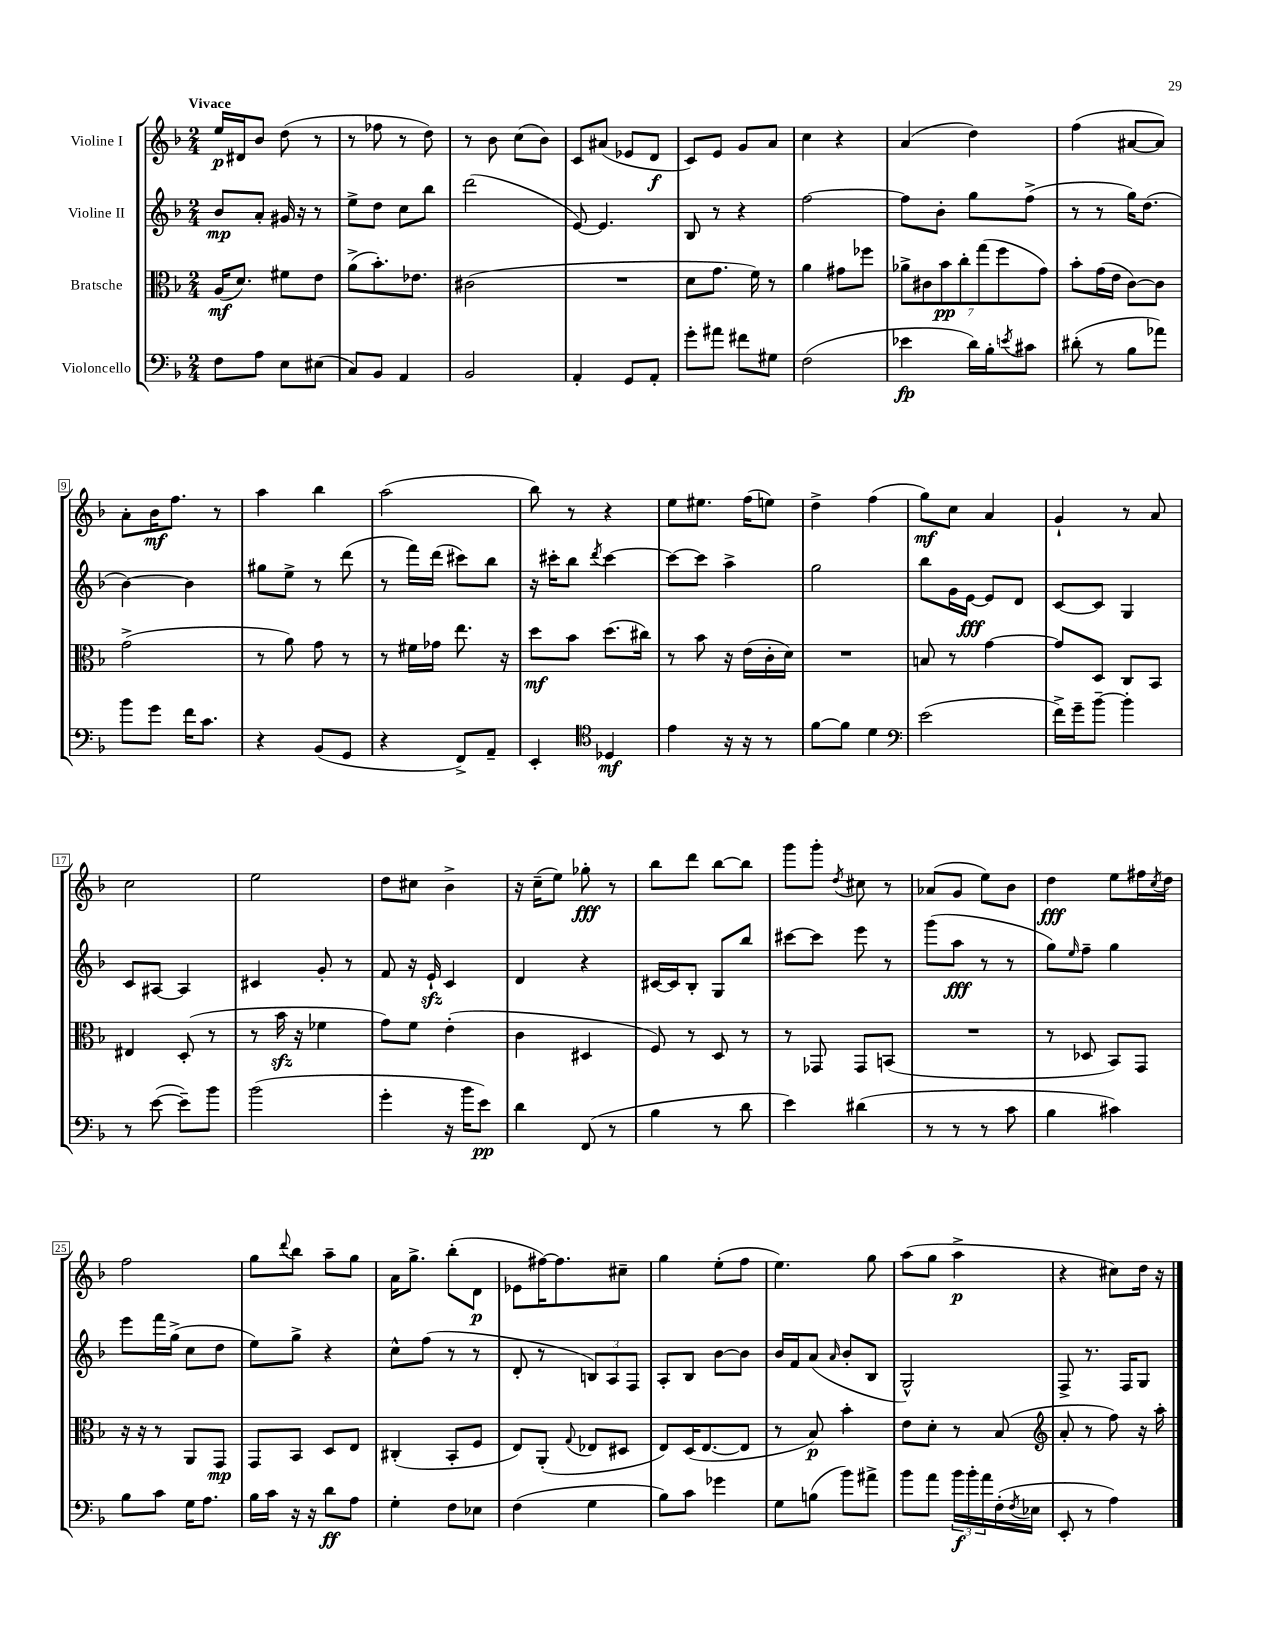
<<
\new StaffGroup <<
\new Staff = "s0" \with { instrumentName = "Violine I" } {
    \clef treble \key f \major \numericTimeSignature \time 2/4 \tempo "Vivace"
    e''16\p dis'16 bes'8 d''8( r8 |
    r8 fes''8 r8 d''8) |
    r8 bes'8 c''8( bes'8) |
    c'8 ais'8( ees'8 d'8\f |
    c'8) e'8 g'8 a'8 |
    c''4 r4 |
    a'4( d''4) |
    f''4( ais'8~ ais'8) |
    a'8-. bes'16\mf f''8. r8 |
    a''4 bes''4 |
    a''2( |
    bes''8) r8 r4 |
    e''8 eis''8. f''16( e''8) |
    d''4-> f''4( |
    g''8\mf) c''8 a'4 |
    g'4-! r8 a'8 |
    c''2 |
    e''2 |
    d''8 cis''8 bes'4-> |
    r16 c''16--( e''8) ges''8-.\fff r8 |
    bes''8 d'''8 bes''8~ bes''8 |
    g'''8 g'''8-. \acciaccatura { d''8 } cis''8 r8 |
    aes'8( g'8 e''8) bes'8 |
    d''4\fff e''8 fis''16 \acciaccatura { c''8 } d''16 |
    f''2 |
    g''8 \appoggiatura { d'''8 } bes''8 a''8-- g''8 |
    a'16 g''8.-> bes''8-.( d'8\p |
    ees'8 fis''16~) fis''8. cis''8-- |
    g''4 e''8-.( f''8 |
    e''4.) g''8 |
    a''8( g''8 a''4->\p |
    r4 cis''8) d''16 r16 \bar "|." |
}
\new Staff = "s1" \with { instrumentName = "Violine II" } {
    \clef treble \key f \major \numericTimeSignature \time 2/4
    bes'8\mp a'8-. gis'16 r16 r8 |
    e''8-> d''8 c''8 bes''8 |
    d'''2( |
    e'8~) e'4. |
    bes8 r8 r4 |
    f''2~ |
    f''8 bes'8-. g''8 f''8->( |
    r8 r8 g''16) d''8.( |
    bes'4~) bes'4 |
    gis''8 e''8-> r8 d'''8( |
    r8 f'''16) d'''16( cis'''8) bes''8 |
    r16 cis'''16-. bes''8 \acciaccatura { d'''8 } cis'''4~ |
    cis'''8~ cis'''8 a''4-> |
    g''2 |
    bes''8 g'16 e'16~\fff e'8 d'8 |
    c'8~ c'8 g4 |
    c'8 ais8~ ais4 |
    cis'4 g'8-. r8 |
    f'8 r16 e'16-!\sfz c'4 |
    d'4 r4 |
    cis'16~ cis'16 bes8-. g8 bes''8 |
    cis'''8~ cis'''8 e'''8 r8 |
    g'''8( a''8\fff r8 r8 |
    g''8) \grace { e''16 } f''8-- g''4 |
    e'''8 f'''16 g''16->( c''8 d''8 |
    e''8) g''8-> r4 |
    c''8-^ f''8( r8 r8 |
    d'8-. r8 \tuplet 3/2 { b8) a8 f8 } |
    a8-. bes8 bes'8~ bes'8 |
    bes'16 f'16 a'8( \grace { a'16 } bes'8-. bes8 |
    g2-^) |
    f8-> r8. f16 g8 \bar "|." |
}
\new Staff = "s2" \with { instrumentName = "Bratsche" } {
    \clef alto \key f \major \numericTimeSignature \time 2/4
    a16\mf( d'8.) fis'8 e'8 |
    a'8->( bes'8.-.) ees'8. |
    cis'2( |
    R2 |
    d'8 g'8. f'16) r8 |
    a'4 gis'8 fes''8 |
    \tuplet 7/4 { aes'8-> cis'8 bes'8\pp c''8-. g''8( f''8 g'8) } |
    bes'8-. g'16( e'16 c'8~) c'8 |
    g'2->( |
    r8 a'8) g'8 r8 |
    r8 fis'16 ges'16 e''8. r16 |
    d''8\mf bes'8 d''8.( cis''16) |
    r8 bes'8 r16 e'16( c'16-. d'16) |
    R2 |
    b8 r8 g'4~ |
    g'8 d8 c8 bes,8 |
    eis4 d8-.( r8 |
    r8 bes'16\sfz r16 fes'4 |
    g'8) f'8 e'4-.( |
    c'4 dis4 |
    f8) r8 d8 r8 |
    r8 ges,8 ges,8 b,8( |
    R2 |
    r8 des8 bes,8) g,8 |
    r16 r16 r8 a,8 g,8\mp |
    g,8 bes,8 d8 e8 |
    cis4-.( bes,8-. f8 |
    e8) a,8-.( \appoggiatura { g8 } ees8 dis8 |
    e8) d16( e8.~ e8 |
    r8 bes8\p) bes'4-. |
    e'8 d'8-. r8 bes8( |
    \clef treble a'8-. r8 f''8) r16 a''16-. \bar "|." |
}
\new Staff = "s3" \with { instrumentName = "Violoncello" } {
    \clef bass \key f \major \numericTimeSignature \time 2/4
    f8 a8 e8 eis8( |
    c8) bes,8 a,4 |
    bes,2 |
    a,4-. g,8 a,8-. |
    g'8-. ais'8 fis'8 gis8 |
    f2( |
    ees'4\fp d'16) bes16-. \acciaccatura { e'8 } cis'8 |
    dis'8-.( r8 bes8 aes'8) |
    bes'8 g'8 f'16 c'8. |
    r4 bes,8( g,8 |
    r4 f,8->) a,8-- |
    e,4-. \clef tenor des4\mf |
    e'4 r16 r16 r8 |
    f'8~ f'8 d'4 |
    \clef bass e'2( |
    f'16->) g'16-- bes'8~-- bes'4-. |
    r8 e'8~( e'8--) bes'8 |
    bes'2( |
    g'4-. r16 bes'16 e'8\pp) |
    d'4 f,8( r8 |
    bes4 r8 d'8 |
    e'4) dis'4( |
    r8 r8 r8 c'8 |
    bes4 cis'4) |
    bes8 c'8 g16 a8. |
    bes16 c'16 r16 r16 d'8\ff a8 |
    g4-. f8 ees8 |
    f4( g4 |
    bes8) c'8 ges'4 |
    g8 b8( bes'8) ais'8-> |
    bes'8 a'8 \tuplet 3/2 { bes'16\f bes'16-. a'16 } f16-.( \acciaccatura { f8 } ees16 |
    e,8-. r8 a4) \bar "|." |
}
>>
>>
\layout { \context { \Score \override BarNumber.stencil = #(make-stencil-boxer 0.1 0.3 ly:text-interface::print) } }
